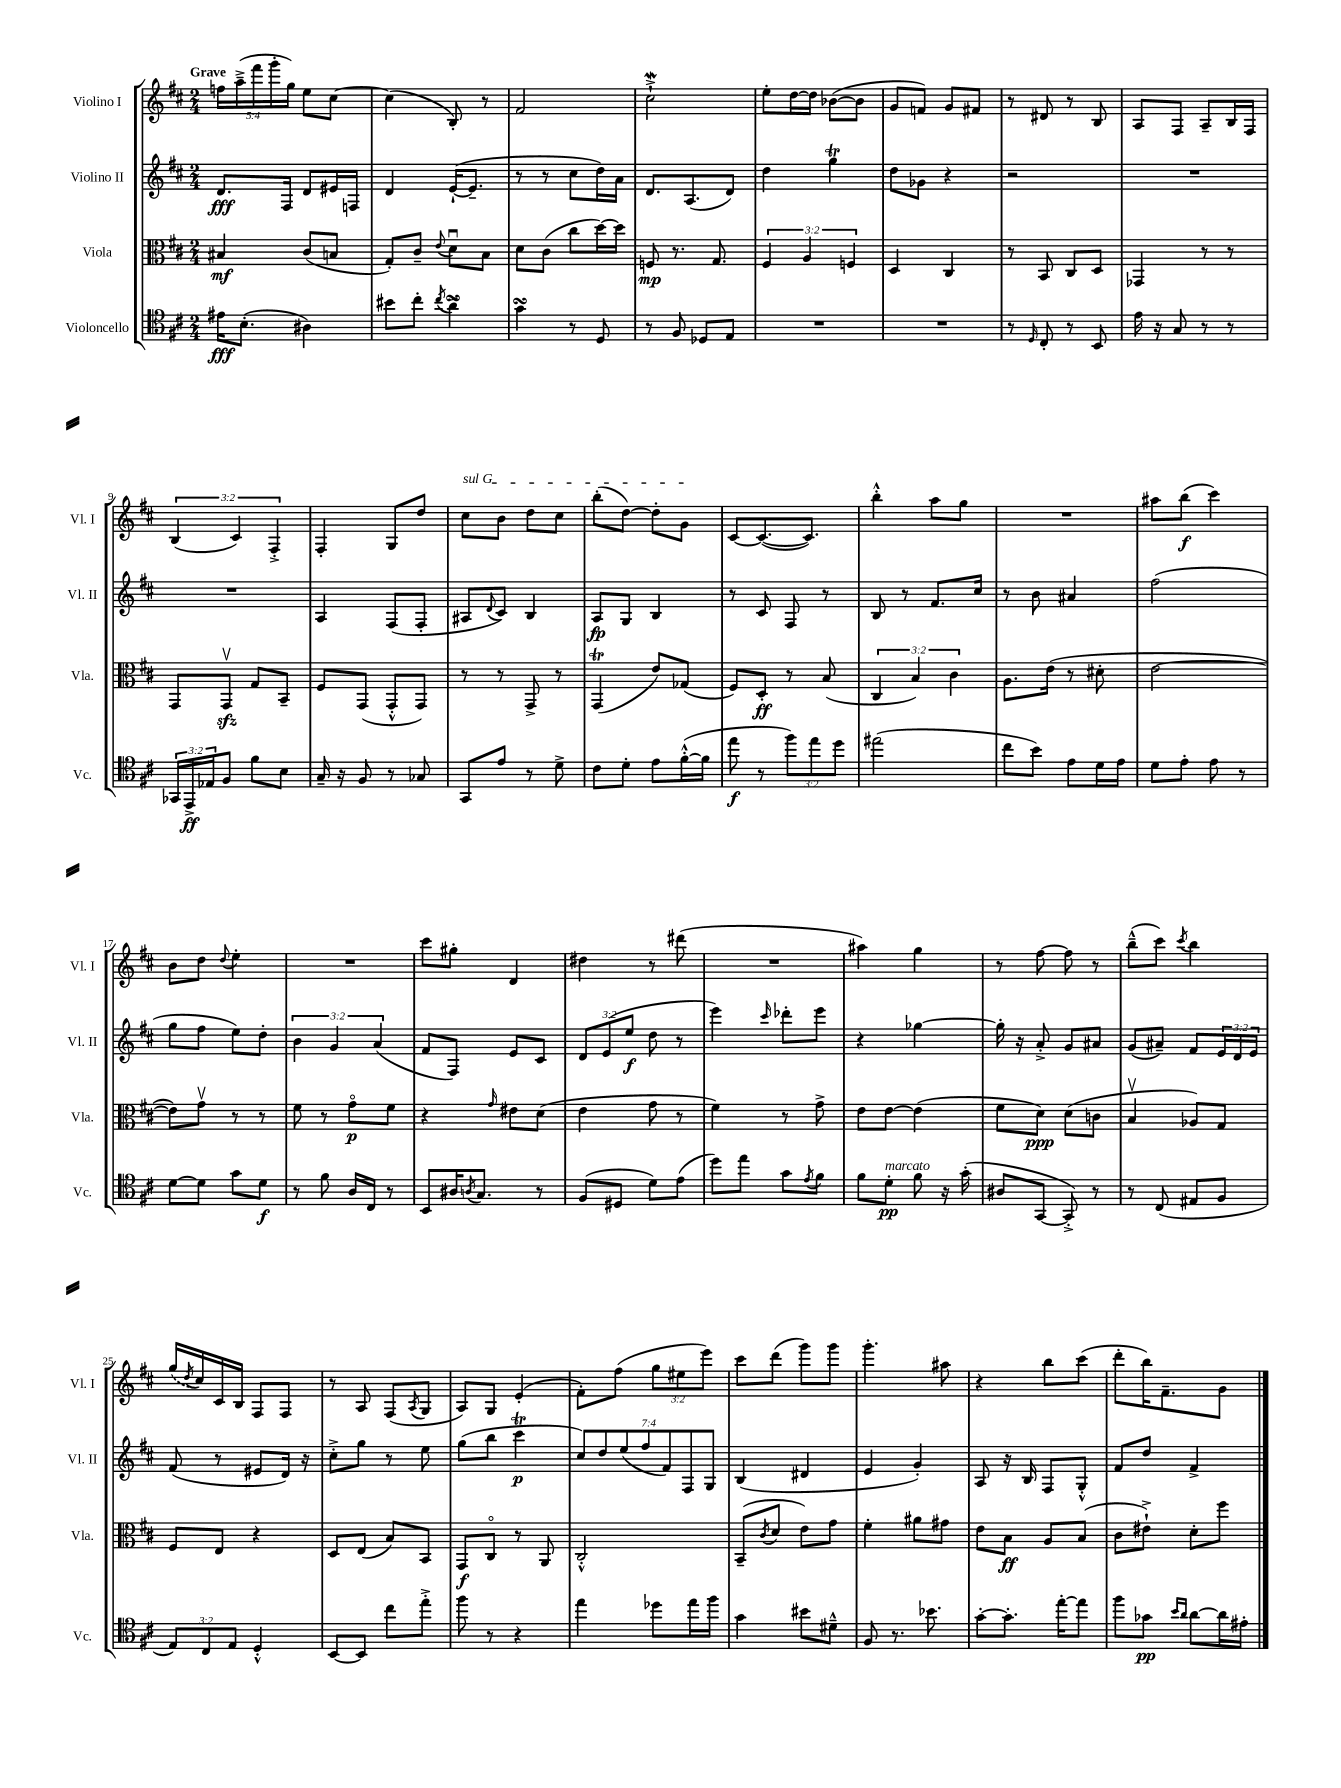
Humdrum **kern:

**kern	**kern	**kern	**kern
*staff4	*staff3	*staff2	*staff1
*clefC4	*clefC3	*clefG2	*clefG2
*k[f#c#]	*k[f#c#]	*k[f#c#]	*k[f#c#]
*M2/4	*M2/4	*M2/4	*M2/4
16e#\LK	4B#/	8.d/L	20ff\LL
.	.	.	(20aa~^\
(8.B'\J	.	.	.
.	.	.	20fff#\
.	.	.	20ggg'\
.	.	16F#/Jk	.
.	.	.	20gg\JJ)
4A#\)	(8c#/L	8d/L	8ee\L
.	8B/J	16e#/L	[8cc#\J
.	.	16F/JJ	.
=	=	=	=
8b#\L	8G'/L)	4d/	(4cc#\]
8cc#'\J	8c#~/J	.	.
8qcc#/	8qqe/	.	.
4a^\	8du\L	([16e`/LK	8B'/)
.	.	8.e~/]J	.
.	8B\J	.	8r
=	=	=	=
4g\	8d\L	8r	2f#/
.	(8c#\J	8r	.
8r	8cc#\L	8cc#\L	.
8D/	[16dd\L)	16dd\L)	.
.	16dd\]JJ	16a\JJ	.
=	=	=	=
8r	8F/	8.d/L	2cc#`^\
8F#/	8.r	.	.
.	.	(8.A/	.
8D-/L	.	.	.
.	8.G/	.	.
8E/J	.	8d/J)	.
=	=	=	=
2r	6F#/	4dd\	8ee'\L
.	.	.	[16dd\L
.	6A/	.	.
.	.	.	16dd\]JJ
.	.	4gg\	([8b-\L
.	6F/	.	.
.	.	.	8b-\]J
=	=	=	=
2r	4D/	8dd\L	8g/L
.	.	8g-\J	8f/J)
.	4C#/	4r	8g/L
.	.	.	8f#/J
=	=	=	=
8r	8r	2r	8r
16qqD/	.	.	.
8C#'/	8BB/	.	8d#/
8r	8C#/L	.	8r
8BB/	8D/J	.	8B/
=	=	=	=
16e\	4GG-/	2r	8A/L
16r	.	.	.
8G/	.	.	8F#/J
8r	8r	.	8A~/L
8r	8r	.	16B/L
.	.	.	16F#/JJ
=	=	=	=
24GG-/LL	8GG/L	2r	(6B/
24EE^/	.	.	.
24E-/J	.	.	.
8F#/J	8GGv/J	.	.
.	.	.	6c#/)
8f#\L	8G/L	.	.
.	.	.	6F#'^/
8B\J	8BB~/J	.	.
=	=	=	=
16G~/	8F#/L	4A/	4F#'/
16r	.	.	.
8F#/	(8GG/J	.	.
8r	8GG'^^/L	(8F#/L	8G/L
8G-/	8GG/J)	8F#'/J	8dd/J
=	=	=	=
8GG/L	8r	8A#/L	8cc#\L
.	.	8qqd/	.
8e/J	8r	8c#/J)	8b\J
8r	8GG^/	4B/	8dd\L
8d^\	8r	.	8cc#\J
=	=	=	=
8c#\L	(4GG/	8A/L	(8bb'\L
8d'\J	.	8G/J	[8dd\J)
8e\L	8e/L)	4B/	8dd'\]L
([16f#'^^\L	(8G-/J	.	8g\J
16f#\]JJ	.	.	.
=	=	=	=
8ee\	8F#/L)	8r	[8c#/L
8r	8D'/J	8c#/	(8.c#/_
12ff#\L)	8r	8F#/	.
.	.	.	8.c#/]J)
12ee\	.	.	.
.	(8B/	8r	.
12dd\J	.	.	.
=	=	=	=
(2ee#\	6C#/	8B/	4bb'^^\
.	.	8r	.
.	6B/)	.	.
.	.	8.f#/L	8aa\L
.	6c#\	.	.
.	.	.	8gg\J
.	.	16cc#/Jk	.
=	=	=	=
8cc#\L	8.A\L	8r	2r
8b\J)	.	8b\	.
.	(16e\Jk	.	.
8e\L	8r	4a#/	.
16d\L	8d#'\	.	.
16e\JJ	.	.	.
=	=	=	=
8d\L	[2e\	(2ff#\	8aa#\L
8e'\J	.	.	(8bb\J
8e\	.	.	4ccc#\)
8r	.	.	.
=	=	=	=
[8d\L	8e\]L)	8gg\L	8b\L
8d\]J	8gv\J	8ff#\J	8dd\J
.	.	.	8qqdd/
8g\L	8r	8ee\L)	4ee'\
8d\J	8r	8dd'\J	.
=	=	=	=
8r	8f#\	6b\	2r
8f#\	8r	.	.
.	.	6g/	.
16A/LL	8go\L	.	.
16C#/JJ	.	.	.
.	.	(6a/	.
8r	8f#\J	.	.
=	=	=	=
8BB/L	4r	8f#/L	8ccc#\L
16A#/K	.	8F#/J)	8gg#'\J
8qA/	.	.	.
8.G/J	.	.	.
.	16qqg/	.	.
.	8e#\L	8e/L	4d/
8r	(8d\J	8c#/J	.
=	=	=	=
(8F#/L	4e\	12d/L	4dd#\
.	.	(12e/	.
8D#/J	.	.	.
.	.	12ee/J	.
8d\L)	8g\	8dd\	8r
(8e\J	8r	8r	(8ddd#\
=	=	=	=
8dd\L)	4f#\)	4eee\)	2r
8ee\J	.	.	.
.	.	16qqccc#/	.
8g\L	8r	8ddd-'\L	.
8qe/	.	.	.
8f#\J	8g^\	8eee\J	.
=	=	=	=
8f#\L	8e\L	4r	4aa#\)
8d'\J	[8e\J	.	.
8f#\	(4e\]	[4gg-\	4gg\
16r	.	.	.
(16g'\	.	.	.
=	=	=	=
8A#/L	8f#\L	16gg-'\]	8r
.	.	16r	.
[8GG/J	8d\J)	8a'^/	[8ff#\
8GG'^/])	(8d\L	8g/L	8ff#\]
8r	8c\J	8a#/J	8r
=	=	=	=
8r	4Bv/	(8g/L	(8bb~^^\L
(8C#/	.	8a#~/J)	8ccc#\J)
.	.	.	8qccc#/
8E#/L	8A-/L)	8f#/L	4bb\
8F#/J	8G/J	24e/L	.
.	.	24d/	.
.	.	24e/JJ	.
=	=	=	=
12E/L)	8F#/L	(8f#/	(16gg/LL
.	.	.	8qdd/
.	.	.	16cc#/)
12C#/	.	.	.
.	8E/J	8r	16c#/
12E/J	.	.	.
.	.	.	16B/JJ
4D'^^/	4r	8e#/L	8F#/L
.	.	16d/Jk)	8F#/J
.	.	16r	.
=	=	=	=
[8BB/L	8D/L	8cc#'^\L	8r
8BB/]J	(8E/J	8gg\J	8A/
8cc#\L	8B/L)	8r	(8F#/L
.	.	.	8qA/
8ee'^\J	8BB/J	8ee\	8G/J
=	=	=	=
8ff#\	8GG/L	(8gg\L	8A/L)
8r	8C#o/J	8bb\J	8G/J
4r	8r	4ccc#\	(4e'/
.	8AA/	.	.
=	=	=	=
4ee\	2C#'^^/	14cc#/L)	8f#'\L)
.	.	14dd/	.
.	.	.	(8ff#\J
.	.	(14ee/	.
.	.	14ff#/	.
8dd-\L	.	.	12gg\L
.	.	14f#/)	.
.	.	.	12ee#\
.	.	14F#/	.
16ee\L	.	.	.
.	.	.	12eee\J)
.	.	14G/J	.
16ff#\JJ	.	.	.
=	=	=	=
4g\	(8BB~/L	(4B/	8ccc#\L
.	8qc#/	.	.
.	8d/J	.	(8ddd\J
8b#\L	8e\L)	4d#/	8ggg\L)
8d#~^^\J	8g\J	.	8ggg\J
=	=	=	=
8F#/	4f#'\	4e/	4.ggg'\
8.r	.	.	.
.	8a#\L	4g'/)	.
8.b-\	.	.	.
.	8g#\J	.	8aa#\
=	=	=	=
[8g'\L	8e\L	8A/	4r
8.g'\]J	8B\J	16r	.
.	.	16B/	.
.	8A/L	8F#/L	8bb\L
[16ee'\LK	.	.	.
8ee\]J	(8B/J	8G'^^/J	(8ccc#\J
=	=	=	=
8ff#\L	8c#\L	8f#/L	8ddd'\L
8g-\J	8e#`^\J)	8dd/J	16bb\K)
.	.	.	8.f#~\
16qqb/LL	.	.	.
16qqa/JJ	.	.	.
[8a\L	8d'\L	4f#^/	.
16a\]L	8ff#\J	.	8g\J
16e#'\JJ	.	.	.
==	==	==	==
*-	*-	*-	*-
